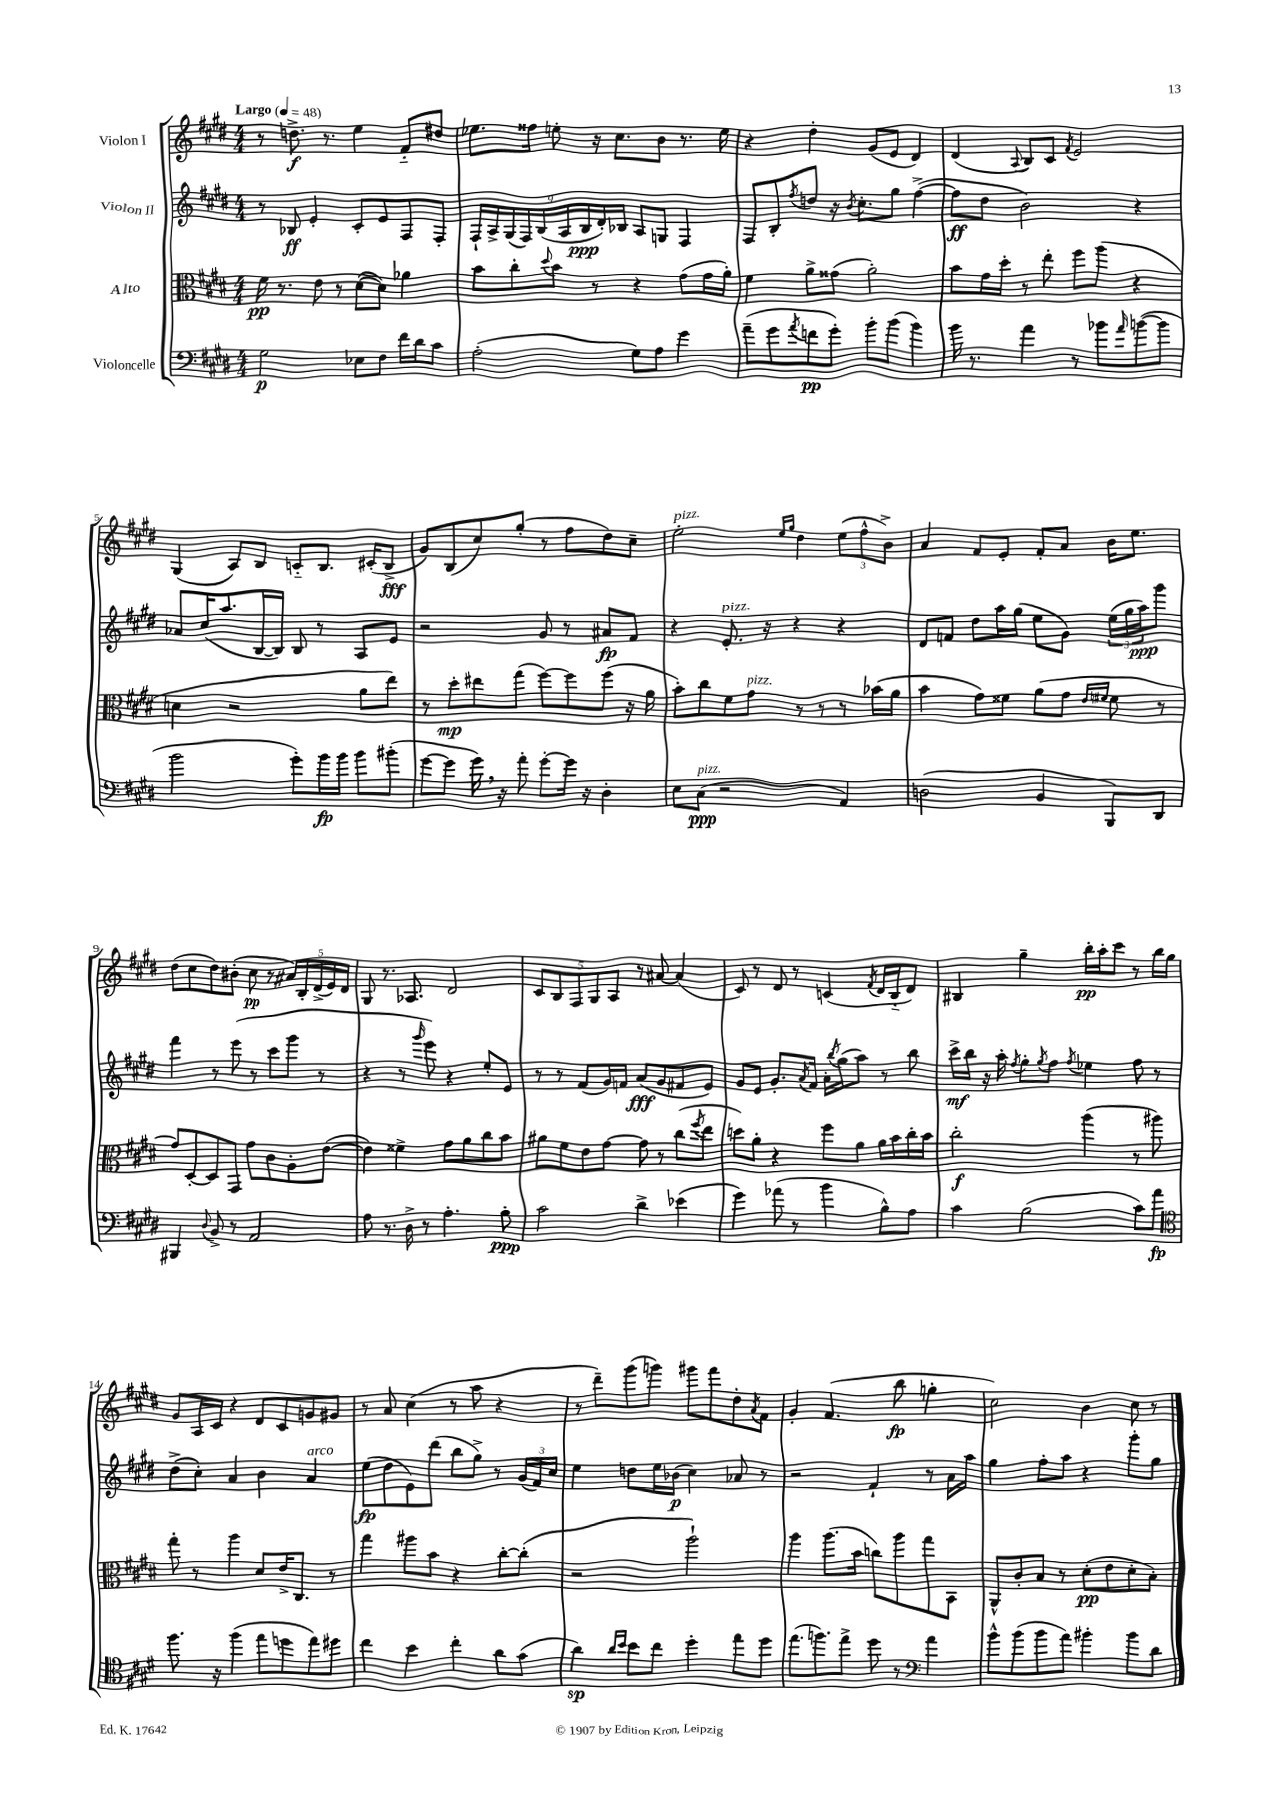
<<
\new StaffGroup <<
\new Staff = "s0" \with { instrumentName = "Violon I" } {
    \clef treble \key e \major \numericTimeSignature \time 4/4 \tempo "Largo" 4 = 48
    r8 d''8.->\f r8. e''4 fis'8-_ dis''8 |
    ees''8. fisis''16 e''8-. r16 cis''8. b'8 r8. e''16 |
    r4 dis''4-. gis'8( e'8 dis'4) |
    dis'4( \appoggiatura { a8 } b8) cis'8 \acciaccatura { fis'8 } e'2 |
    gis4( a8) b8 c'8-_ b8. cis'16-.( b8->\fff |
    gis'8) b8( cis''8) gis''8-.( r8 fis''8 dis''8) cis''8-- |
    e''2-.^\markup { \italic "pizz." } \grace { e''16 gis''16 } dis''4 \tuplet 3/2 { e''8( fis''8-^ b'8->) } |
    a'4 fis'8 e'8-. fis'8-. a'8 b'16 e''8. |
    dis''8( cis''8 dis''8) bis'8-.( cis''8\pp r8 \tuplet 5/4 { ais'16) b16-. dis'16->( e'16) dis'16 } |
    gis8 r8. aes8. dis'2 |
    \tuplet 5/4 { cis'8 b8 fis8 gis8 a8 } r8 ais'8~ ais'4( |
    cis'8) r8 dis'8 r8 c'4( \acciaccatura { fis'8 } dis'16 b16-_ dis'8) |
    bis4 gis''4-- b''16-.\pp a''16-. cis'''8 r8 b''16 gis''16 |
    gis'8 a16 cis'16 r4 dis'8 cis'8 g'8 gis'8 |
    r8 a'8 cis''4( r8 a''8 r4 |
    r8 dis'''8--) gis'''8( g'''8) gis'''8 fis'''8 dis''8-. \acciaccatura { a'8 } fis'8 |
    gis'4-. fis'4.( b''8\fp g''4-. |
    cis''2) b'4 cis''8 r8 \bar "|." |
}
\new Staff = "s1" \with { instrumentName = "Violon II" } {
    \clef treble \key e \major \numericTimeSignature \time 4/4
    r8 bes8\ff e'4-. cis'8-. e'8 fis8 fis8-. |
    \tuplet 9/8 { fis16-! a16-> gis16( fis16) b16( a16 b16\ppp dis'16-.) bes16 } a8 g8 fis4 |
    fis8 b8-. \acciaccatura { fis''8 } d''8 r16 \acciaccatura { b'8 } cis''8.-. gis''8 fis''4~->( |
    fis''8\ff dis''8 b'2) r4 |
    aes'8 cis''16( a''8. b16~ b16) b8 r8 a8 e'8 |
    r2 gis'8 r8 ais'8\fp fis'8 |
    r4 e'8.-.^\markup { \italic "pizz." } r16 r4 r4 |
    dis'8 f'8 dis''8 a''16 gis''16( e''8 gis'8) \tuplet 3/2 { e''16( gis''16 a''16\ppp) } gis'''8 |
    fis'''4 r8 e'''8( r8 cis'''8 gis'''8 r8 |
    r4 r8 \grace { gis'''16 } e'''8) r4 e''8-. e'8 |
    r8 r8 fis'8( gis'16) f'16 a'8\fff( gis'8 fis'8 e'8) |
    gis'8 e'8 gis'8.-. \acciaccatura { a'8 } fis'16 a'16-. \acciaccatura { b''8 } gis''16( a''8) r8 b''8 |
    cis'''16->\mf b''16 r16 a''16-. \acciaccatura { fis''8 } gis''8-. \acciaccatura { gis''8 } fis''8 \acciaccatura { fis''8 } ees''4 fis''8 r8 |
    dis''8->( cis''8-.) a'4 b'4 a'4^\markup { \italic "arco" } |
    e''8\fp( dis''8 e'8) dis'''8( b''8 gis''8->) r8 \tuplet 3/2 { gis'16( fis'16) cis''16 } |
    e''4 d''8 e''16 bes'16\p( cis''4) aes'8 r8 |
    r2 fis'4-! r8 a'16 a''16 |
    gis''4 fis''8-. a''8 r4 gis'''8-. gis''8 \bar "|." |
}
\new Staff = "s2" \with { instrumentName = "Alto" } {
    \clef alto \key e \major \numericTimeSignature \time 4/4
    fis'16\pp r8. e'8 r8 dis'8~( dis'8) aes'4 |
    b'8 cis''8-. \appoggiatura { dis''8 } b'8 r8 r4 gis'8( gis'16 a'16-.) |
    fis'4 a'8-> gisis'8( a'2-.) |
    b'8 gis'16 dis''16-. r8 e''8-. fis''8 a''8( r4 |
    d'4 r2 a'8 e''8) |
    r8 dis''8-.\mp eis''8 gis''8( fis''8~) fis''8 fis''8( r16 a'16 |
    b'8-.) cis''8 fis'8 gis'8^\markup { \italic "pizz." } r8 r8 r8 bes'16( a'16 |
    b'4 gis'8) fisis'8 a'8( gis'8 \grace { e'16 fis'16 } fis'8 r8 |
    gis'8) dis8~-. dis8 gis,8 gis'8 cis'8 a8-. e'8~( |
    e'4) fisis'4-> gis'8 a'8 cis''8 b'8 |
    ais'8 fis'8 e'8 gis'8~ gis'8 r8 cis''8( \acciaccatura { fis''8 } e''8 |
    d''8) a'8-. r4 fis''8 a'8 a'16 b'16 cis''16-. b'16 |
    cis''2-.\f a''4( r8 ais''8) |
    gis''8-. r8 a''4 dis'8 e'16-> cis8. r8 |
    gis''4 ais''8 b'8 r4 cis''8~-. cis''8-.( |
    r2 a''2-!) |
    a''4 a''8.( b'16 c''8) a''8 gis''8 b,8 |
    a,8-^ cis'8-. b8 r8 dis'8-.\pp( e'8 dis'8-. b8-.) \bar "|." |
}
\new Staff = "s3" \with { instrumentName = "Violoncelle" } {
    \clef bass \key e \major \numericTimeSignature \time 4/4
    gis2\p ees8 fis8 fis'16 dis'16 cis'8 |
    a2-.( gis8) a8 gis'4 |
    a'8--( gis'8 \acciaccatura { a'8 } f'8\pp gis'8-.) b'8-. b'8( b'4) |
    b'16 r8. a'4 r8 bes'8 \grace { a'16 } b'8~( b'8 |
    b'2 gis'8-.) b'16\fp b'16 b'8 bis'8-.( |
    gis'8~ gis'8 gis'16) \breathe r16 a'8-. gis'8~-. gis'16 r16 dis4-. |
    e8 cis8\ppp^\markup { \italic "pizz." }( r2 a,4) |
    d2( b,4 b,,8) dis,8 |
    bis,,4 \appoggiatura { dis8 } b,8-> r8 a,2 |
    a8 r8. dis16-> r8 a4.-. b8-.\ppp |
    cis'2 dis'4-> ees'4( |
    gis'4) aes'8( r8 b'4 b8-^) a8 |
    cis'4 b2( cis'8) a'8\fp |
    \clef tenor fis''8. r16 fis''4( e''8 d''8 e''8) dis''8 |
    cis''4 b'4 cis''4-. a'8 gis'8( |
    a'4\sp) \grace { a'16 b'16 } b'8 cis''8 dis''4-. e''8 dis''8 |
    e''8.( f''8.) e''8-> dis''8 r8 \clef bass a'4 |
    b'8-^ b'8( b'8 a'8) bis'4-. bis'8 dis'8 \bar "|." |
}
>>
>>
